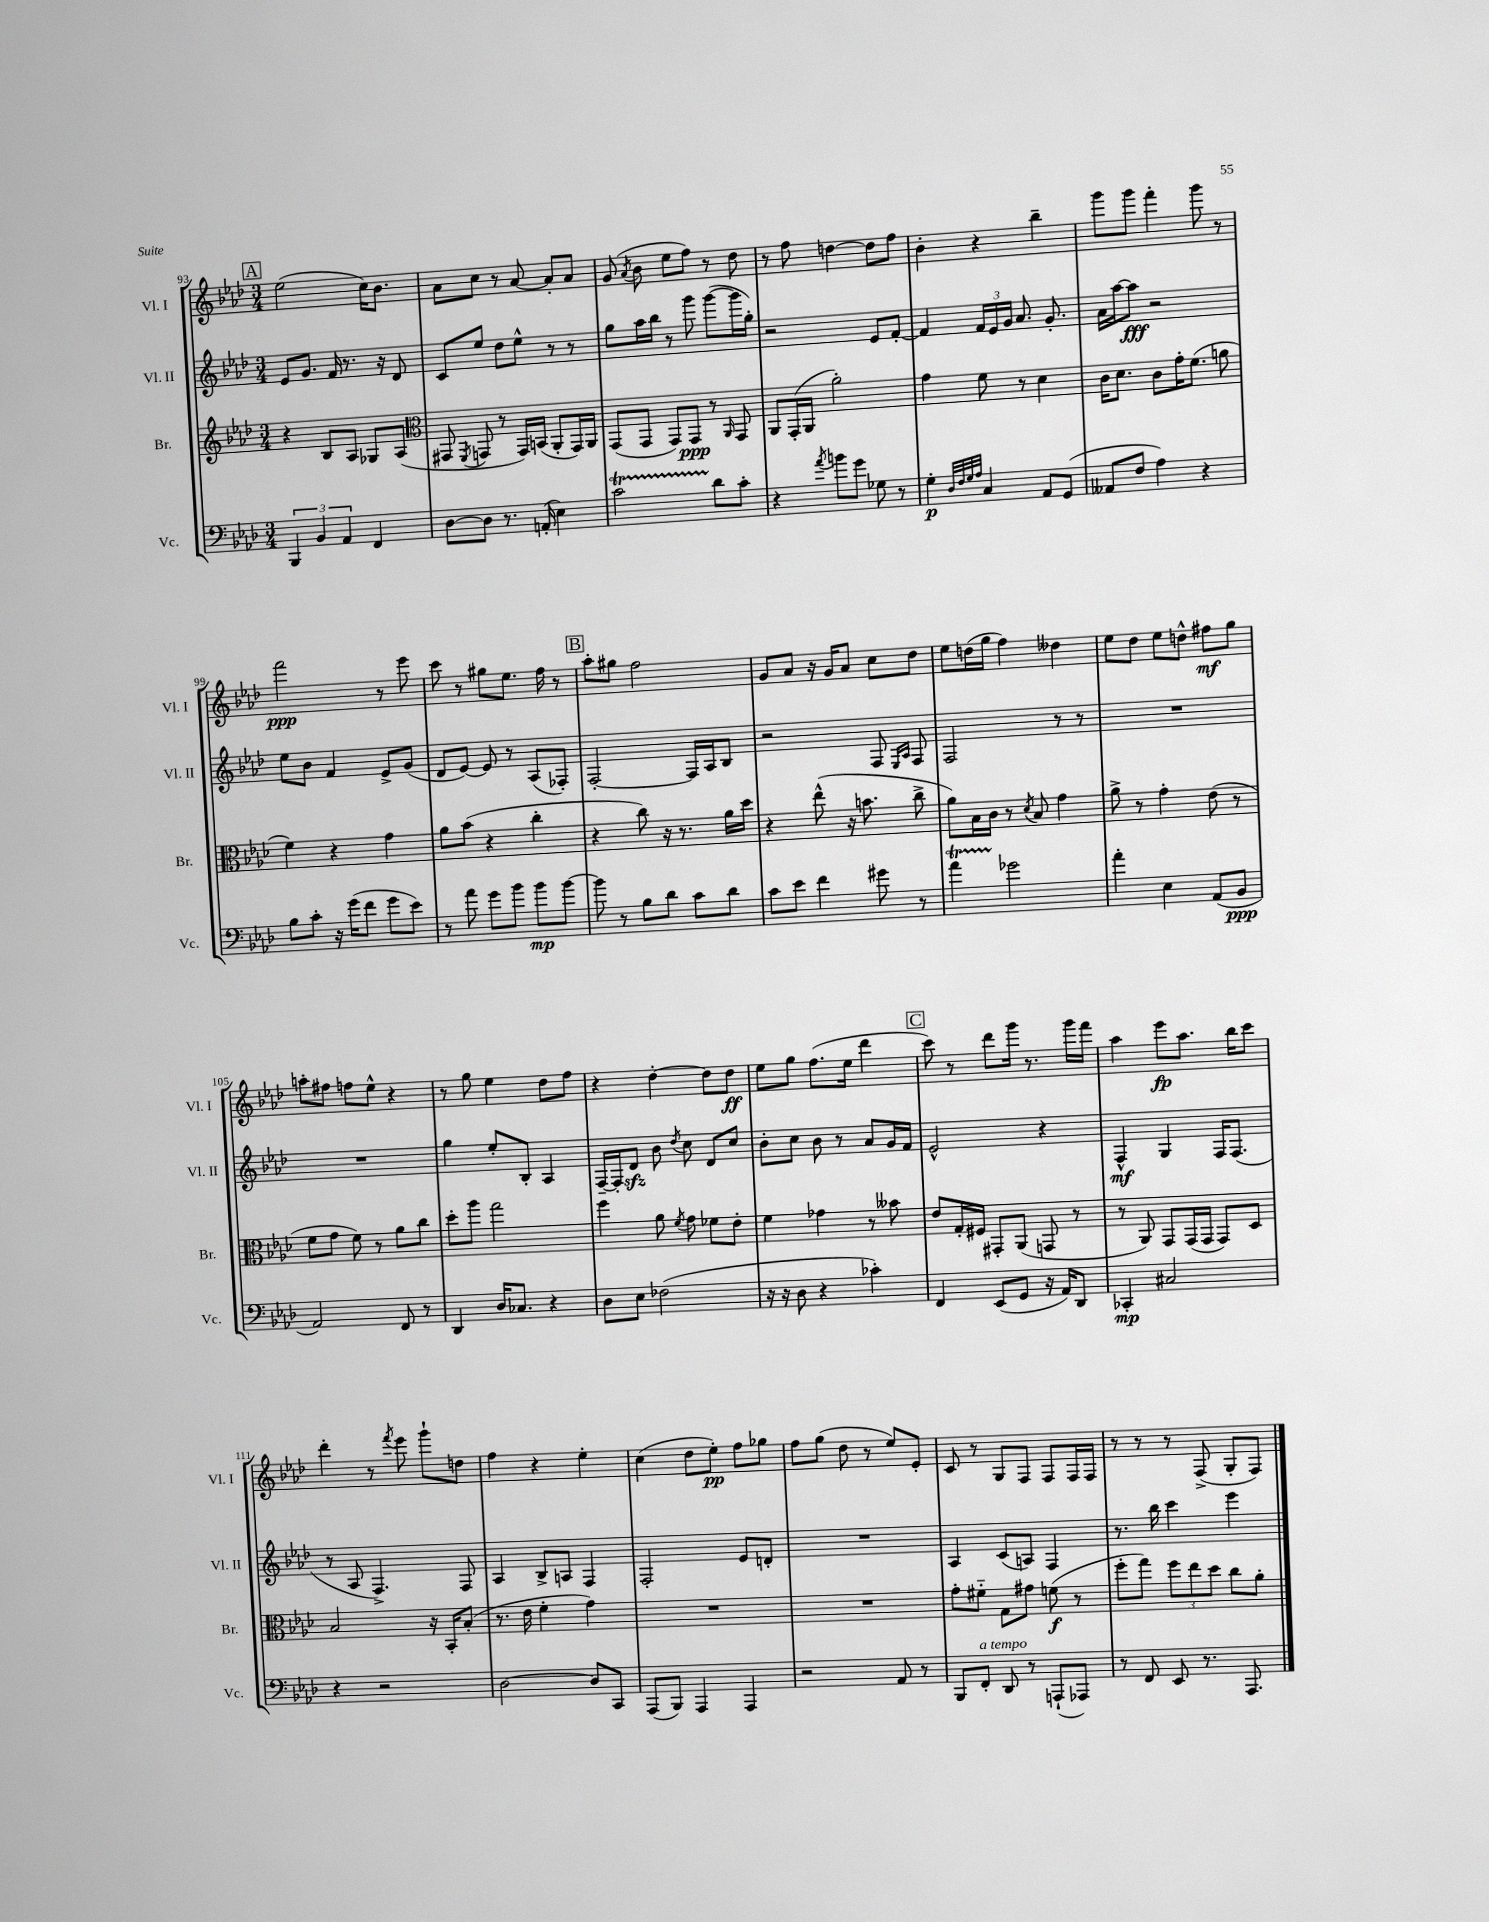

**kern	**dynam	**kern	**dynam	**kern	**dynam	**kern	**dynam
*part4	*part4	*part3	*part3	*part2	*part2	*part1	*part1
*staff4	*staff4	*staff3	*staff3	*staff2	*staff2	*staff1	*staff1
*I"Vc.	*	*I"Br.	*	*I"Vl. II	*	*I"Vl. I	*
*I'Vc.	*	*I'Br.	*	*I'Vl. II	*	*I'Vl. I	*
*clefF4	*	*clefG2	*	*clefG2	*	*clefG2	*
*k[b-e-a-d-]	*	*k[b-e-a-d-]	*	*k[b-e-a-d-]	*	*k[b-e-a-d-]	*
*M3/4	*	*M3/4	*	*M3/4	*	*M3/4	*
!!LO:REH:place=s1:t=A
=93	=93	=93	=93	=93	=93	=93	=93
6BBB-/	.	4r	.	8e-/L	.	(2ee-\	.
.	.	.	.	8.g/J	.	.	.
6BB-/	.	.	.	.	.	.	.
.	.	8B-/L	.	.	.	.	.
.	.	.	.	16f/	.	.	.
6AA-/	.	.	.	.	.	.	.
.	.	8A-/J	.	8.r	.	.	.
4FF/	.	8G-X/L	.	.	.	16cc\KL)	.
.	.	.	.	16r	.	8.b-\J	.
.	.	(8A-/J	.	8d-/	.	.	.
=94	=94	=94	=94	=94	=94	=94	=94
*	*	*clefC3	*	*	*	*	*
[8D-\L	.	8GG#X/	.	8c/L	.	8a-\L	.
.	.	8qFF/	.	.	.	.	.
8D-\J]	.	8GGn/	.	8ee-/J	.	8cc\J	.
8.r	.	8r	.	8dd-\L	.	8r	.
.	.	16GG/LL)	.	8ee-^^\J	.	[8a-/	.
(16AAn'/	.	(16BBn/JJ	.	.	.	.	.
4E-\)	.	8AA-'/L	.	8r	.	8a-'/L]	.
.	.	16GG/L)	.	8r	.	8a-/J	.
.	.	16AA-/JJ	.	.	.	.	.
=95	=95	=95	=95	=95	=95	=95	=95
2ct\	.	(8GG/L	.	8gg\L	.	(8g/	.
.	.	.	.	.	.	8qa-/	.
.	.	8GG/J	.	16aa-\L	.	8b-\	.
.	.	.	.	16bb-\JJ	.	.	.
.	.	8GG/L)	.	8r	.	8ee-\L	.
.	.	8GG/J	ppp	8ggg\	.	8ff\J)	.
8d-\L	.	8r	.	([8ggg\L	.	8r	.
.	.	16qqAA-/	.	.	.	.	.
8c'\J	.	8GG/	.	16ggg\L]	.	8dd-\	.
.	.	.	.	16gg'\JJ)	.	.	.
=96	=96	=96	=96	=96	=96	=96	=96
4r	.	8AA-/L	.	2r	.	8r	.
.	.	(16GG'/L	.	.	.	8ff\	.
.	.	16AA-/JJ	.	.	.	.	.
8qa-/	.	.	.	.	.	.	.
8bn\L	.	2a-'\)	.	.	.	[4ddn\	.
8g\J	.	.	.	.	.	.	.
8G-X\	.	.	.	8e-/L	.	8dd\L]	.
8r	.	.	.	[8f'/J	.	8ff\J	.
=97	=97	=97	=97	=97	=97	=97	=97
4G'\	p	4g\	.	4f/]	.	4b-'\	.
32qqD-/LLL	.	.	.	.	.	.	.
32qqF/	.	.	.	.	.	.	.
32qqG/	.	.	.	.	.	.	.
32qqA-/JJJ	.	.	.	.	.	.	.
4C/	.	8f\	.	24f/LL	.	4r	.
.	.	.	.	24e-/	.	.	.
.	.	.	.	24g/JJ	.	.	.
.	.	8r	.	8.a-/	.	.	.
8AA-/L	.	4d-\	.	.	.	4bb-~\	.
.	.	.	.	8.g'/	.	.	.
(8GG/J	.	.	.	.	.	.	.
=98	=98	=98	=98	=98	=98	=98	=98
8AA--X/L	.	16c\KL	.	16a-\LL	.	8ggg\L	.
.	.	8.d-\J	.	[16aa-\J	.	.	.
8F/J	.	.	.	8aa-\J]	fff	8ggg\J	.
4A-\)	.	8c\L	.	2r	.	4fff'\	.
.	.	16g'\K	.	.	.	.	.
.	.	(8.f\J	.	.	.	.	.
4r	.	.	.	.	.	8ggg\	.
.	.	8an\	.	.	.	8r	.
!!LO:LB:g=z
=99	=99	=99	=99	=99	=99	=99	=99
8B-\L	.	4f\)	.	8ee-\L	.	2fff\	ppp
8c'\J	.	.	.	8b-\J	.	.	.
16r	.	4r	.	4f/	.	.	.
(16g\KL	.	.	.	.	.	.	.
8f\J	.	.	.	.	.	.	.
8g\L	.	4g\	.	8e-^/L	.	8r	.
8e-\J)	.	.	.	(8g/J	.	8eee-\	.
=100	=100	=100	=100	=100	=100	=100	=100
8r	.	8a-\L	.	8d-/L	.	8ccc\	.
8a-\	.	(8b-\J	.	[8e-/J)	.	8r	.
8g\L	.	4r	.	8e-/]	.	8gg#X\L	.
8b-\J	.	.	.	8r	.	8.ee-\J	.
8b-\L	mp	4cc'\	.	(8A-/L	.	.	.
.	.	.	.	.	.	16ff\	.
[8b-\J	.	.	.	8F-X'/J)	.	8r	.
!!LO:REH:place=s1:t=B
=101	=101	=101	=101	=101	=101	=101	=101
8b-\]	.	4r	.	[2F'/	.	8aa-'\L	.
8r	.	.	.	.	.	8gg#X\J	.
8B-\L	.	8cc\)	.	.	.	2ff\	.
8d-\J	.	16r	.	.	.	.	.
.	.	8.r	.	.	.	.	.
8c\L	.	.	.	16F/LL]	.	.	.
.	.	.	.	16A-/J	.	.	.
8d-\J	.	16a-\LL	.	8B-/J	.	.	.
.	.	16dd-\JJ	.	.	.	.	.
=102	=102	=102	=102	=102	=102	=102	=102
8c\L	.	4r	.	2r	.	8g/L	.
8e-\J	.	.	.	.	.	8a-/J	.
4f\	.	(8ee-^^\	.	.	.	16r	.
.	.	.	.	.	.	16g/KL	.
.	.	16r	.	.	.	8a-/J	.
.	.	8.bn\	.	.	.	.	.
8g#X\	.	.	.	8F/	.	8cc\L	.
.	.	.	.	16qqE-/LL	.	.	.
.	.	.	.	16qqA-/JJ	.	.	.
8r	.	8cc^\	.	8F/	.	8dd-\J	.
=103	=103	=103	=103	=103	=103	=103	=103
4a-T\	.	8a-\L)	.	2F/	.	8ee-\L	.
.	.	16B-\L	.	.	.	(16ddn\L	.
.	.	16c\JJ	.	.	.	16gg\JJ	.
2g-X\	.	8r	.	.	.	4ff\)	.
.	.	8qd-/	.	.	.	.	.
.	.	8B-/	.	.	.	.	.
.	.	4g\	.	8r	.	4dd--X\	.
.	.	.	.	8r	.	.	.
=104	=104	=104	=104	=104	=104	=104	=104
4a-'\	.	8a-^\	.	2.r	.	8ee-\L	.
.	.	8r	.	.	.	8dd-\J	.
4E-\	.	4g'\	.	.	.	8ee-\L	.
.	.	.	.	.	.	8ddn^^\J	.
(8AA-/L	.	(8e-\	.	.	.	8ff#X\L	mf
8BB-/J	ppp	8r	.	.	.	8gg\J	.
!!LO:LB:g=z
=105	=105	=105	=105	=105	=105	=105	=105
2AA-/)	.	8f\L	.	2.r	.	8aan'\L	.
.	.	8g\J	.	.	.	8ff#X\J	.
.	.	8f\)	.	.	.	8ffn\L	.
.	.	8r	.	.	.	8ee-^^\J	.
8FF/	.	8a-\L	.	.	.	4r	.
8r	.	8cc\J	.	.	.	.	.
=106	=106	=106	=106	=106	=106	=106	=106
4DD-/	.	8dd-'\L	.	4gg\	.	8r	.
.	.	8aa-\J	.	.	.	8gg\	.
16D-/KL	.	2gg\	.	8ee-'/L	.	4ee-\	.
8.C-X/J	.	.	.	.	.	.	.
.	.	.	.	8B-'/J	.	.	.
4r	.	.	.	4A-/	.	8dd-\L	.
.	.	.	.	.	.	8ff\J	.
=107	=107	=107	=107	=107	=107	=107	=107
8D-\L	.	4ff\	.	[16F~/LL	.	4r	.
.	.	.	.	16F'/J]	.	.	.
8E-\J	.	.	.	8d-zz/J	.	.	.
(2F-X\	.	8a-\	.	8b-\	.	[4dd-'\	.
.	.	8qf/	.	8qdd-/	.	.	.
.	.	8g\	.	8cc\	.	.	.
.	.	8f-X\L	.	8d-/L	.	8dd-\L]	.
.	.	8e-'\J	.	8cc/J	.	8dd-\J	ff
=108	=108	=108	=108	=108	=108	=108	=108
16r	.	4f\	.	8b-'\L	.	8ee-\L	.
16r	.	.	.	.	.	.	.
8D-\	.	.	.	8cc\J	.	8gg\J	.
4r	.	4g-X\	.	8b-\	.	(8.ff\L	.
.	.	.	.	8r	.	.	.
.	.	.	.	.	.	16ee-\Jk	.
4c-X'\)	.	8r	.	8a-/L	.	4ddd-\	.
.	.	8b--X\	.	16g/L	.	.	.
.	.	.	.	16f/JJ	.	.	.
!!LO:REH:place=s1:t=C
=109	=109	=109	=109	=109	=109	=109	=109
4FF/	.	8e-/L	.	2e-^^/	.	8ccc\)	.
.	.	16G'/L	.	.	.	8r	.
.	.	16F#X/JJ	.	.	.	.	.
(8EE-/L	.	8GG#X'/L	.	.	.	8ddd-\L	.
8GG/J	.	(8AA-/J	.	.	.	16ggg\Jk	.
.	.	.	.	.	.	8.r	.
16r	.	8GGn/	.	4r	.	.	.
16AA-/KL)	.	.	.	.	.	.	.
8DD-/J	.	8r	.	.	.	16ggg\LL	.
.	.	.	.	.	.	16fff\JJ	.
=110	=110	=110	=110	=110	=110	=110	=110
4CC-X'/	mp	8r	.	4F^^/	mf	4aa-\	.
.	.	8AA-/)	.	.	.	.	.
2C#X/	.	8GG/L	.	4G/	.	8eee-\L	fp
.	.	(16GG/L	.	.	.	8.aa-\J	.
.	.	16GG/JJ	.	.	.	.	.
.	.	8GG/L)	.	16F/KL	.	.	.
.	.	.	.	(8.F/J	.	16bb-\KL	.
.	.	8D-/J	.	.	.	8ccc\J	.
!!LO:LB:g=z
=111	=111	=111	=111	=111	=111	=111	=111
4r	.	2B-/	.	8r	.	4ddd-'\	.
.	.	.	.	8A-/	.	.	.
2r	.	.	.	4.F^/)	.	8r	.
.	.	.	.	.	.	8qfff/	.
.	.	.	.	.	.	8eee-\	.
.	.	16r	.	.	.	8ggg`\L	.
.	.	16BB-'/KL	.	.	.	.	.
.	.	(8B-'/J	.	8F/	.	8ddn\J	.
=112	=112	=112	=112	=112	=112	=112	=112
[2D-\	.	8.r	.	4A-/	.	4ff\	.
.	.	16e-\	.	.	.	.	.
.	.	4f'\	.	8B-^/L	.	4r	.
.	.	.	.	8An/J	.	.	.
8D-/L]	.	4g\)	.	4F/	.	4ee-'\	.
8CC/J	.	.	.	.	.	.	.
=113	=113	=113	=113	=113	=113	=113	=113
(8AAA-/L	.	2.r	.	2F'/	.	(4cc\	.
8BBB-/J)	.	.	.	.	.	.	.
4AAA-/	.	.	.	.	.	8dd-\L	.
.	.	.	.	.	.	8ee-'\J)	pp
4AAA-/	.	.	.	8e-/L	.	8ff\L	.
.	.	.	.	8dn'/J	.	8gg-X\J	.
=114	=114	=114	=114	=114	=114	=114	=114
2r	.	2.r	.	2.r	.	8ff\L	.
.	.	.	.	.	.	(8gg\J	.
.	.	.	.	.	.	8dd-\	.
.	.	.	.	.	.	8r	.
8AA-/	.	.	.	.	.	8ee-/L)	.
8r	.	.	.	.	.	8e-'/J	.
=115	=115	=115	=115	=115	=115	=115	=115
8BBB-/L	.	8g'\L	.	4A-/	.	8c/	.
!LO:TX:a:i:t=a tempo	!	!	!	!	!	!	!
8FF'/J	.	8f#X\J	.	.	.	8r	.
8DD-/	.	8G\L	.	(8c/L	.	8G/L	.
8r	.	8g#X\J	.	8An/J)	.	8F/J	.
(8AAAn`/L	.	(8fn\	f	4F/	.	8F/L	.
8AAA-X/J)	.	8r	.	.	.	16F/L	.
.	.	.	.	.	.	16F/JJ	.
=116	=116	=116	=116	=116	=116	=116	=116
8r	.	8ff'\L	.	8.r	.	8r	.
8FF/	.	8gg\J)	.	.	.	8r	.
.	.	.	.	16bb-\	.	.	.
8EE-/	.	12ff\L	.	4ccc\	.	8r	.
.	.	12ee-\	.	.	.	.	.
8.r	.	.	.	.	.	(8F^/	.
.	.	12dd-\J	.	.	.	.	.
.	.	8cc\L	.	4eee-\	.	8G'/L	.
8.AAA-/	.	.	.	.	.	.	.
.	.	8a-'\J	.	.	.	8F/J)	.
==	==	==	==	==	==	==	==
*-	*-	*-	*-	*-	*-	*-	*-
